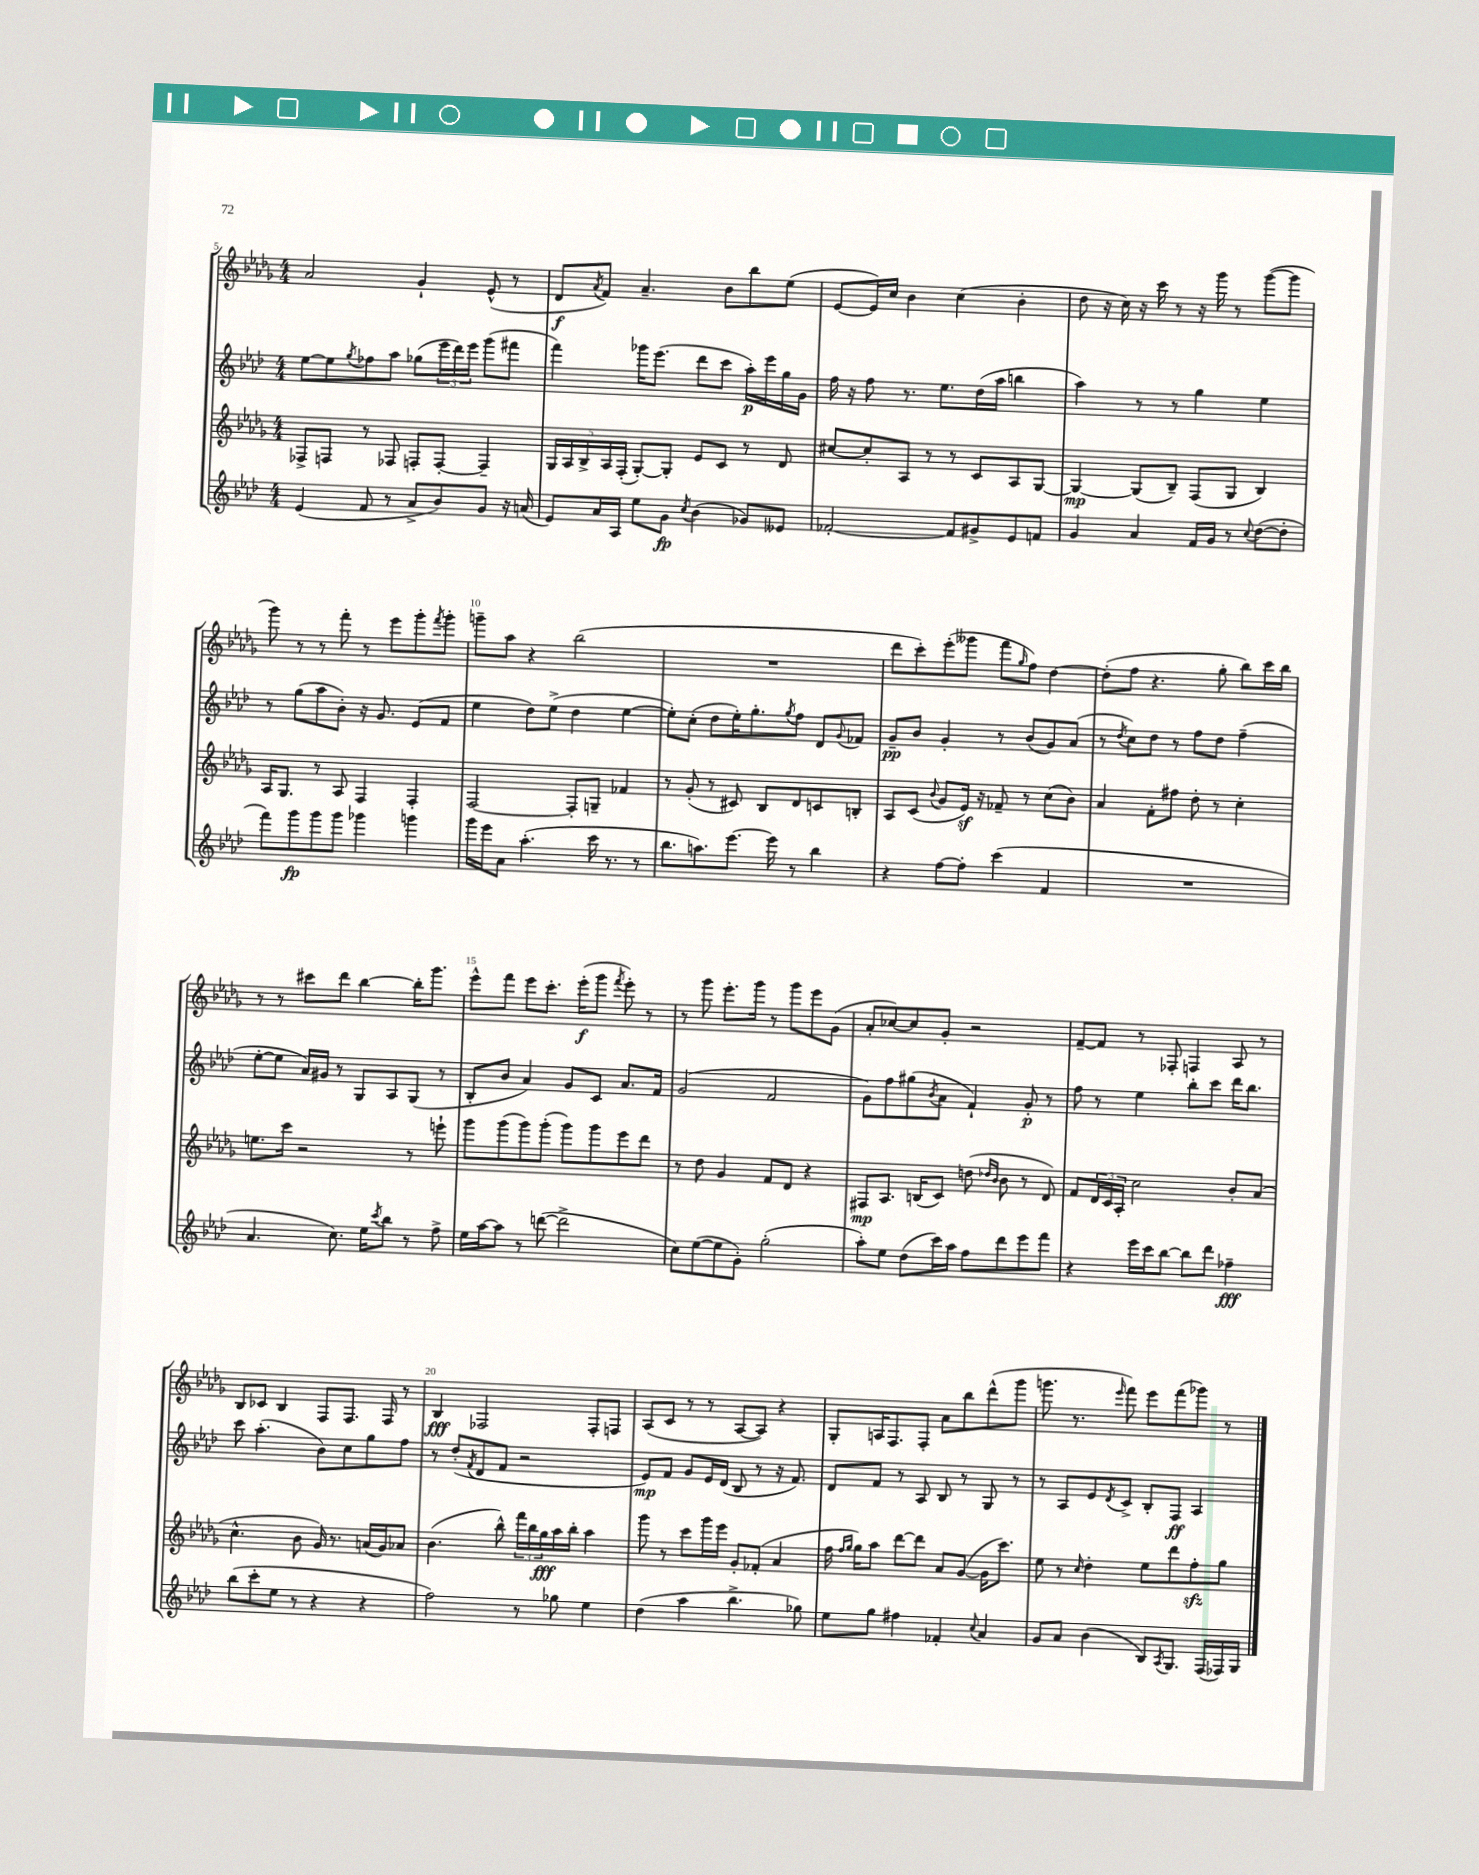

**kern	**kern	**kern	**kern
*staff4	*staff3	*staff2	*staff1
*clefG2	*clefG2	*clefG2	*clefG2
*k[b-e-a-d-]	*k[b-e-a-d-g-]	*k[b-e-a-d-]	*k[b-e-a-d-g-]
*M4/4	*M4/4	*M4/4	*M4/4
(4e-/	8F-^/L	[8ee-\L	2a-/
.	8F/J	8ee-\]	.
.	.	8qgg/	.
8f/	8r	8ff-\	.
8r	8F-/	8aa-\J	.
8a-^/L	8F'/L	(8gg-\L	4g-`/
8b-/)	[8F'/J	24eee-\L	.
.	.	24ddd-\)	.
.	.	24eee-\JJ	.
8g/J	4F~/]	(8ggg\L	(8e-^^/
16r	.	8fff#\J	8r
(16a/	.	.	.
=	=	=	=
8e-/L)	20G-/LL	4fff\)	8d-/L
.	20A-/	.	.
.	20B-^/	.	.
.	.	.	8qa-/
16a-/L	.	.	8f/J)
.	20A-/	.	.
16A-/JJ	.	.	.
.	(20F'/JJ	.	.
8ee-\L	[8G-'/L)	16ggg-\LK	4.a-~/
.	.	(8.eee-\J	.
8g\J	8G-'/]J	.	.
8qcc/	.	.	.
(4b-\	8e-/L	8ddd-\L	.
.	8c/J	8ccc\J	8b-\L
8g-/L)	8r	16aa-'\LL)	8bb-\
.	.	16eee-\	.
8e--/J	8d-/	16gg\	(8ee-\J
.	.	16g\JJ	.
=	=	=	=
[2f-'/	[8cc#/L	16ff\	[8e-/L
.	.	16r	.
.	8cc#'/]	8ff\	16e-/]L)
.	.	.	16cc/JJ
.	8A-/J	8.r	4b-\
.	8r	.	.
.	.	8.ee-\L	.
8f-/]L	8r	.	(4cc\
8g#^/	8c/L	(16dd-\L	.
.	.	16aa-\JJ	.
8e-/	8A-/	4bb\	4b-'\
8f/J	[8G-/J	.	.
=	=	=	=
4g/	4G-/_	4aa-\)	8dd-\
.	.	.	16r
.	.	.	16cc\)
4a-/	(8G-/]L	8r	16r
.	.	.	16ccc\
.	8B-~/J)	8r	8r
16f/LL	(8F/L	4gg\	16r
16g/JJ	.	.	16ggg-\
8r	8G-/J	.	8r
8qqcc/	.	.	.
([8dd-\L	4B-/)	4ee-\	([8ggg-\L
8dd-'\]J	.	.	8ggg-\]J
=	=	=	=
8fff\L)	16A-/LK	8r	8ggg-\)
.	8.G-/J	.	.
8ggg\	.	(8gg\L	8r
8ggg\	8r	8aa-\	8r
8ggg\J	8A-/	8b-'\J)	8fff'\
4ggg-\	4F/	16r	8r
.	.	8.g/	.
.	.	.	8eee-\L
4ggg\	4F'/	(8e-/L	8ggg-'\
.	.	.	8qfff/
.	.	8f/J	8ggg-'\J
=	=	=	=
16ggg\LL	[2F/	4ee-\	8ggg~\L
16eee-\J	.	.	.
8a-\J	.	.	8aa-\J
(4.aa-'\	.	8dd-\L)	4r
.	.	(8ee-^\J	.
.	8F'/]L	4dd-\	(2bb-\
16ccc\	8G~/J	.	.
8.r	.	.	.
.	4f-/	[4ee-\	.
8r	.	.	.
=	=	=	=
8.bb-\L	8r	8ee-'\]L)	1r
.	(8g-'/	(8cc'\J	.
8.aa\)	.	.	.
.	8r	8dd-\L	.
[8.eee-\J	8c#/)	16ee-'\K)	.
.	.	8.gg'\	.
.	8B-/L	.	.
16eee-\]	.	.	.
.	.	8qgg/	.
8r	8d-/	8ff\J	.
4bb-\	8c/	8d-/L	.
.	.	8qqg/	.
.	8B'/J	8f-/J	.
=	=	=	=
4r	8A-/L	8g~/L	8ddd-\L
.	(8c/J	8b-/J	8ccc'\)
.	8qqb-/	.	.
[8ff\L	8g-/L	4g'/	(8eee-'\
8ff'\]J	16e-/Jk)	.	8ggg--\J
.	16r	.	.
(4ccc\	8f-~/	8r	8fff\L
.	.	.	16qqgg-/
.	8r	(8b-/L	8ff\J)
4f/	(8cc\L	8g/)	[4dd-\
.	8b-\J)	(8a-/J	.
=	=	=	=
1r	4a-/	8r	(8dd-'\]L
.	.	8qdd-/	.
.	.	8cc\L)	8ff\J
.	8f'\L	8dd-\J	4.r
.	8ff#\J	8r	.
.	8dd-'\	8ff\L	.
.	8r	8dd-\J	8gg-'\
.	4cc'\	(4ff~\	8bb-\L)
.	.	.	16ccc\L
.	.	.	16bb-\JJ
=	=	=	=
4.a-/	8.ee\L	[8ee-'\L	8r
.	.	8ee-\]J	8r
.	16ccc\Jk	.	.
.	2r	16a-/LL)	8ccc#\L
.	.	16g#/JJ	.
8.cc\)	.	8r	8ddd-\J
.	.	8G/L	[4bb-\
16ee-\LK	.	.	.
8qccc/	.	.	.
8bb-\J	.	8A-/	.
8r	8r	(8G/J	16bb-'\]LK
.	.	.	8.ggg-\J
8ff^\	8eee`\	8r	.
=	=	=	=
16ee-\LL	8ggg-\L	8B-'/L	8eee-^^\L
[16aa-\J	.	.	.
8aa-\]J	(8ggg-\	8b-/J	8fff\J
8r	8ggg-\)	4a-/)	8eee-\L
([8ddd\	(8ggg-'\J	.	8.ccc'\J
2ddd^\]	8ggg-\L)	8g/L	.
.	.	.	(16eee-'\LK
.	8ggg-\	8c/J	8ggg-\J
.	.	.	8qfff/
.	8eee-\	8.a-/L	8eee-'\)
.	8ddd-\J	.	8r
.	.	16f/Jk	.
=	=	=	=
8cc\L)	8r	(2g/	8r
([8ee-\	8dd-\	.	8ggg-\
8ee-\]	4g-/	.	8.eee-'\L
8g'\J)	.	.	.
.	.	.	16ggg-\Jk
(2gg'\	8f/L	2f/	8r
.	8d-/J	.	8ggg-\L
.	4r	.	8eee-\
.	.	.	(8g-\J
=	=	=	=
8aa-'\L)	8F#/L	8g\L)	8a-'/L
8ee-\J	8.A-/J	8ff\	[8cc-/)
(8dd-\L	.	(8gg#\	8cc-/]
.	(16B/LK	.	.
.	.	8qb-/	.
16ccc\L)	8c/J)	8a-\J	8g-'/J
16aa-\JJ	.	.	.
8ff\L	(8dd\	4f`/)	2r
.	16qqdd-/LL	.	.
.	16qqb-/JJ	.	.
8ddd-\	8b-\	.	.
8eee-\	8r	8g'/	.
8fff\J	8d-/)	8r	.
=	=	=	=
4r	8f/L	8ff\	[8f~/L
.	24d-/L	8r	8f/]J
.	24c/	.	.
.	24A-'/JJ	.	.
16eee-\LL	2cc\	4ee-\	8r
16ccc\J	.	.	.
[8bb-\J	.	.	8F-'/
8bb-\]L	.	8bb-'\L	4F/
8ddd-\J	.	8ccc\J	.
4ff-~\	8b-'/L	16ddd-\LK	8A-/
.	.	8.bb-\J	.
.	(8a-/J	.	8r
=	=	=	=
(8bb-\L	4.cc^^\	8ccc\	8B-/L
8ccc'\	.	(4.aa-'\	8c-/J
8ee-\J	.	.	4B-/
8r	8b-\	.	.
4r	16g-/)	8b-\L)	8F/L
.	8.r	.	.
.	.	8cc\	8.F/J
4r	(16a/LL	8gg\	.
.	16g-/J)	.	16F/
.	8a-/J	8ff\J	8r
=	=	=	=
2ff\)	(4.b-\	8r	4B-/
.	.	(8dd-'/L	.
.	.	8qf/	.
.	.	8d-/	2F-/
.	8bb-^^\)	8f/J	.
8r	24fff\LL	2r	.
.	24bb-\	.	.
.	24gg-\	.	.
8gg-\	16aa-\	.	.
.	16bb-'\JJ	.	.
4ee-\	4aa-\	.	8F-'/L
.	.	.	8F/J
=	=	=	=
(4dd-\	8ggg-\	8e-/L)	(8A-/L
.	8r	8f/J	8c/J
4aa-\	8ccc\L	8g/L	8r
.	16ggg-\L	16e-/L	8r
.	16eee-\JJ	(16d-/JJ	.
4.bb-^\	8g-'/L	8B-/	[8A-/L
.	(8f-'/J	8r	8A-/]J)
.	4a-/	16r	4r
.	.	8.f/)	.
8gg-\)	.	.	.
=	=	=	=
8ee-\L	16ff\	8d-/L	8G-'/L
.	16qqff/LL	.	.
.	16qqgg-/JJ	.	.
.	16gg-\LK)	.	.
8gg\J	8aa-\J	8f/J	16A/K
.	.	.	8.F/
4ff#\	[8ddd-\L	8r	.
.	8ddd-\]J	8A-/	8F'/J
4f-'/	8a-/L	8B-/	8a-\L
.	([8g-/J	8r	8bb-\
8qqcc/	.	.	.
4a-/	16g-\]LK	8G/	(8ddd-^^\
.	8.ccc\J)	.	.
.	.	8r	8ggg-\J
=	=	=	=
8g/L	8ee-\	8r	8.ggg\
8a-/J	8r	8A-/L	.
.	.	.	8.r
.	16qqcc/	.	.
(4b-\	4dd-'\	8e-/	.
.	.	8qd-/	16qqeee-/
.	.	8c^/J	8fff\)
8B-/L)	8ee-\L	8B-'/L	8eee-\L
8qA-/	.	.	.
8.G/J	8ddd-\	8F/J	(8fff\
.	8ff'\	4A-/	8ggg-\J)
(16F/LL	.	.	.
16F-/)	8gg-\J	.	8r
16G/JJ	.	.	.
==	==	==	==
*-	*-	*-	*-
